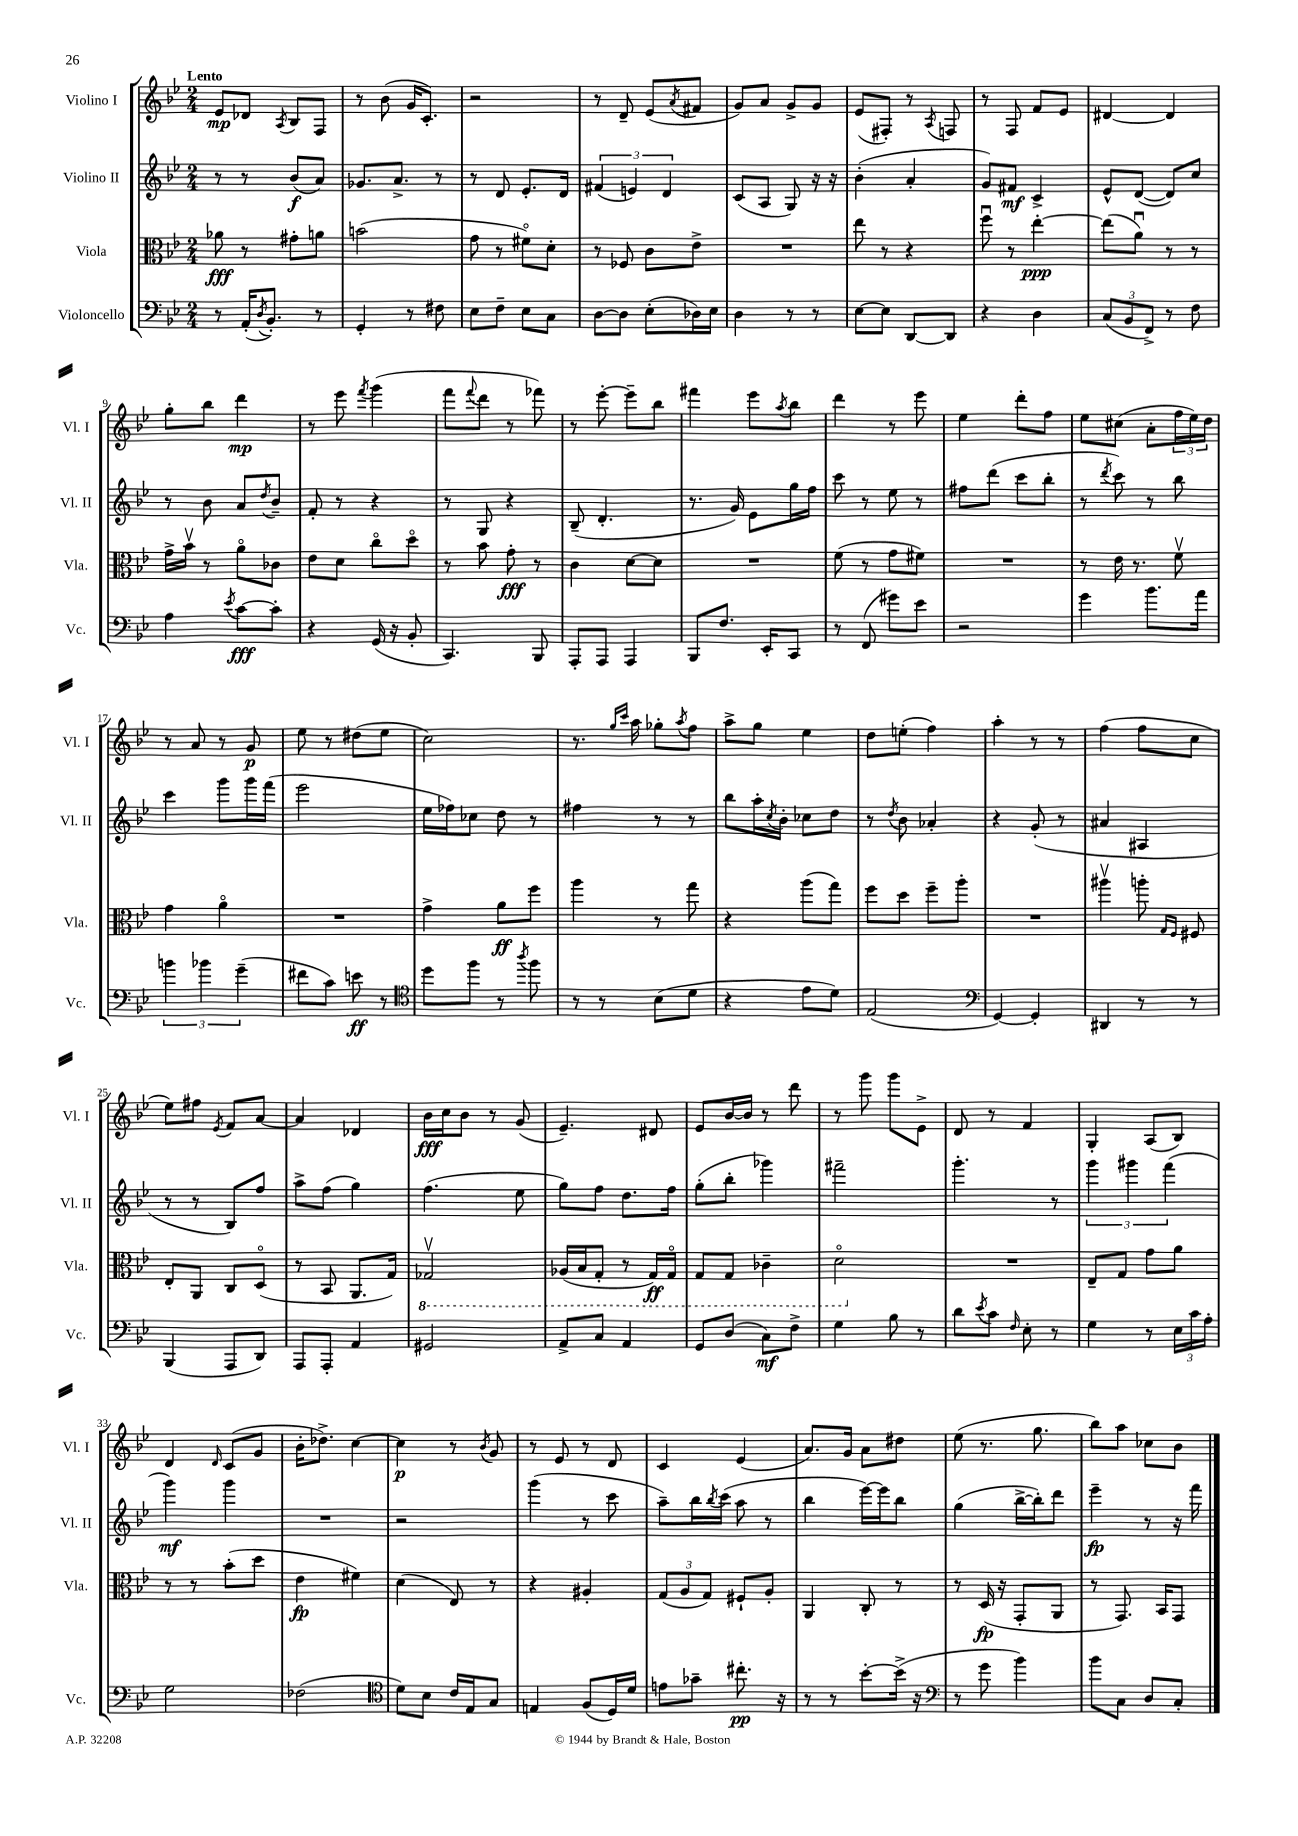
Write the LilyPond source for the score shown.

<<
\new StaffGroup <<
\new Staff = "s0" \with { instrumentName = "Violino I" shortInstrumentName = "Vl. I" } {
    \clef treble \key bes \major \numericTimeSignature \time 2/4 \tempo "Lento"
    ees'8\mp des'8 \acciaccatura { a8 } bes8 f8 |
    r8 bes'8( g'16 c'8.-.) |
    r2 |
    r8 d'8-- ees'8( \acciaccatura { a'8 } fis'8 |
    g'8) a'8 g'8-> g'8 |
    ees'8( fis8-.) r8 \acciaccatura { a8 } f8 |
    r8 f8 f'8 ees'8 |
    dis'4~ dis'4 |
    g''8-. bes''8 d'''4\mp |
    r8 ees'''8 \acciaccatura { f'''8 } g'''4( |
    f'''8 \appoggiatura { f'''8 } d'''8 r8 fes'''8) |
    r8 ees'''8~-. ees'''8-- bes''8 |
    fis'''4 ees'''8 \acciaccatura { a''8 } bes''8 |
    d'''4 r8 ees'''8 |
    ees''4 d'''8-. f''8 |
    ees''8 cis''8( a'8-. \tuplet 3/2 { f''16 ees''16) d''16 } |
    r8 a'8 r8 g'8\p |
    ees''8 r8 dis''8( ees''8 |
    c''2) |
    r8. \grace { g''16 c'''16 } a''16 ges''8-. \acciaccatura { a''8 } f''8 |
    a''8-> g''8 ees''4 |
    d''8 e''8-.( f''4) |
    a''4-. r8 r8 |
    f''4( f''8 c''8 |
    ees''8) fis''8 \acciaccatura { ees'8 } f'8 a'8~ |
    a'4 des'4 |
    bes'16\fff c''16 bes'8 r8 g'8( |
    ees'4.--) dis'8 |
    ees'8 bes'16~ bes'16 r8 d'''8 |
    r8 g'''8 g'''8 ees'8-> |
    d'8 r8 f'4 |
    g4-. a8( bes8) |
    d'4 \grace { d'16 } c'8( g'8 |
    bes'16-. des''8.->) c''4~ |
    c''4\p r8 \acciaccatura { bes'8 } g'8 |
    r8 ees'8 r8 d'8 |
    c'4 ees'4( |
    a'8.) g'16 a'8 dis''8 |
    ees''8( r8. g''8. |
    bes''8) a''8 ces''8 bes'8 \bar "|." |
}
\new Staff = "s1" \with { instrumentName = "Violino II" shortInstrumentName = "Vl. II" } {
    \clef treble \key bes \major \numericTimeSignature \time 2/4
    r8 r8 bes'8\f( a'8) |
    ges'8. a'8.-> r8 |
    r8 d'8 ees'8.-. d'16 |
    \tuplet 3/2 { fis'4( e'4) d'4 } |
    c'8( a8 g8) r16 r16 |
    bes'4-.( a'4-. |
    g'8) fis'8\mf c'4-> |
    ees'8-^ d'8~( d'8) c''8 |
    r8 bes'8 a'8 \acciaccatura { d''8 } bes'8-- |
    f'8-. r8 r4 |
    r8 g8 r4 |
    bes8--( d'4.-. |
    r8. g'16) ees'8 g''16 f''16 |
    c'''8 r8 ees''8 r8 |
    fis''8 d'''8( c'''8 bes''8-. |
    r8 \acciaccatura { d'''8 } c'''8) r8 bes''8 |
    c'''4 g'''8 g'''16 f'''16( |
    ees'''2 |
    ees''16 fes''16) ces''8 d''8 r8 |
    fis''4 r8 r8 |
    bes''8 a''16-. \acciaccatura { c''8 } bes'16-. ces''8 d''8 |
    r8 \acciaccatura { d''8 } bes'8 aes'4-. |
    r4 g'8-.( r8 |
    ais'4 ais4 |
    r8 r8 bes8) f''8 |
    a''8-> f''8( g''4) |
    f''4.( ees''8 |
    g''8) f''8 d''8. f''16 |
    g''8-.( bes''8-. ges'''4) |
    fis'''2-- |
    g'''4.-. r8 |
    \tuplet 3/2 { g'''4 gis'''4 f'''4( } |
    g'''4\mf) g'''4 |
    R2 |
    r2 |
    g'''4( r8 c'''8 |
    a''8--) bes''16 \acciaccatura { bes''8 } c'''16( a''8 r8 |
    bes''4 ees'''16~) ees'''16 bes''8 |
    g''4( bes''16~-> bes''16-.) d'''8 |
    ees'''4--\fp r8 r16 f'''16 \bar "|." |
}
\new Staff = "s2" \with { instrumentName = "Viola" shortInstrumentName = "Vla." } {
    \clef alto \key bes \major \numericTimeSignature \time 2/4
    aes'8\fff r8 gis'8-. a'8 |
    b'2( |
    g'8 r8 fis'8\flageolet) d'8-. |
    r8 fes8 c'8 ees'8-> |
    R2 |
    ees''8 r8 r4 |
    f''8\downbow r8 ees''4~-.\ppp |
    ees''8( a'8\downbow) r8 r8 |
    g'16-> bes'16\upbow r8 a'8\flageolet ces'8 |
    ees'8 d'8 c''8\flageolet d''8\flageolet |
    r8 bes'8 g'8-.\fff r8 |
    c'4 d'8~ d'8 |
    R2 |
    f'8( r8 g'8 fis'8) |
    R2 |
    r8 ees'16 r8. f'8\upbow |
    g'4 a'4\flageolet |
    R2 |
    g'4-> a'8\ff f''8 |
    a''4 r8 g''8 |
    r4 a''8( g''8) |
    f''8 d''8 f''8-- a''8-. |
    R2 |
    ais''4\upbow a''8-. \grace { g16 f16 } fis8 |
    ees8-. a,8 c8 d8\flageolet( |
    r8 bes,8 a,8. g16) |
    \ottava #-1 ges,2\upbow |
    aes,16( bes,16 g,8-. r8 g,16\ff) g,16\flageolet |
    g,8 g,8 ces4-- |
    d2\flageolet \ottava #0 |
    R2 |
    ees8-- g8 g'8 a'8 |
    r8 r8 bes'8-.( d''8 |
    ees'4\fp fis'4) |
    d'4( ees8) r8 |
    r4 ais4-. |
    \tuplet 3/2 { g8( a8 g8) } fis8-! a8-. |
    a,4 c8-. r8 |
    r8 d16\fp( r16 g,8-. a,8 |
    r8 g,8.) bes,16 g,8 \bar "|." |
}
\new Staff = "s3" \with { instrumentName = "Violoncello" shortInstrumentName = "Vc." } {
    \clef bass \key bes \major \numericTimeSignature \time 2/4
    r8 a,16-.( \acciaccatura { d8 } bes,8.-.) r8 |
    g,4-. r8 fis8 |
    ees8 f8-- ees8 c8 |
    d8~ d8 ees8-.( des16) ees16 |
    d4 r8 r8 |
    ees8~ ees8 d,8~ d,8 |
    r4 d4 |
    \tuplet 3/2 { c8( bes,8 f,8->) } r8 f8 |
    a4 \acciaccatura { ees'8 } c'8~\fff c'8-. |
    r4 g,16( r16 bes,8-. |
    c,4.) bes,,8 |
    a,,8-. a,,8 a,,4 |
    bes,,8 f8. ees,16-. c,8 |
    r8 f,8( gis'8) ees'8 |
    r2 |
    g'4 bes'8. a'16 |
    \tuplet 3/2 { b'4 bes'4 g'4--( } |
    fis'8 c'8) e'8\ff r8 |
    \clef tenor d''8 f''8 r8 \acciaccatura { a''8 } f''8 |
    r8 r8 bes8( d'8 |
    r4 ees'8 d'8) |
    ees2( |
    \clef bass g,4~) g,4-. |
    dis,4 r8 r8 |
    bes,,4( a,,8 d,8) |
    a,,8 a,,8-. a,4 |
    gis,2 |
    a,8-> c8 a,4 |
    g,8 d8( c8\mf) f8-> |
    g4 bes8 r8 |
    d'8 \acciaccatura { ees'8 } c'8 \grace { f16 } ees8-. r8 |
    g4 r8 \tuplet 3/2 { ees16 c'16 a16-. } |
    g2 |
    fes2( |
    \clef tenor d'8) bes8 c'16 ees16 g8 |
    e4 f8( d16) d'16 |
    e'8 ges'8-- cis''8.-.\pp r16 |
    r8 r8 bes'8~-. bes'16->( r16 |
    \clef bass r8 g'8 bes'4) |
    bes'8 c8 d8 c8-. \bar "|." |
}
>>
>>
